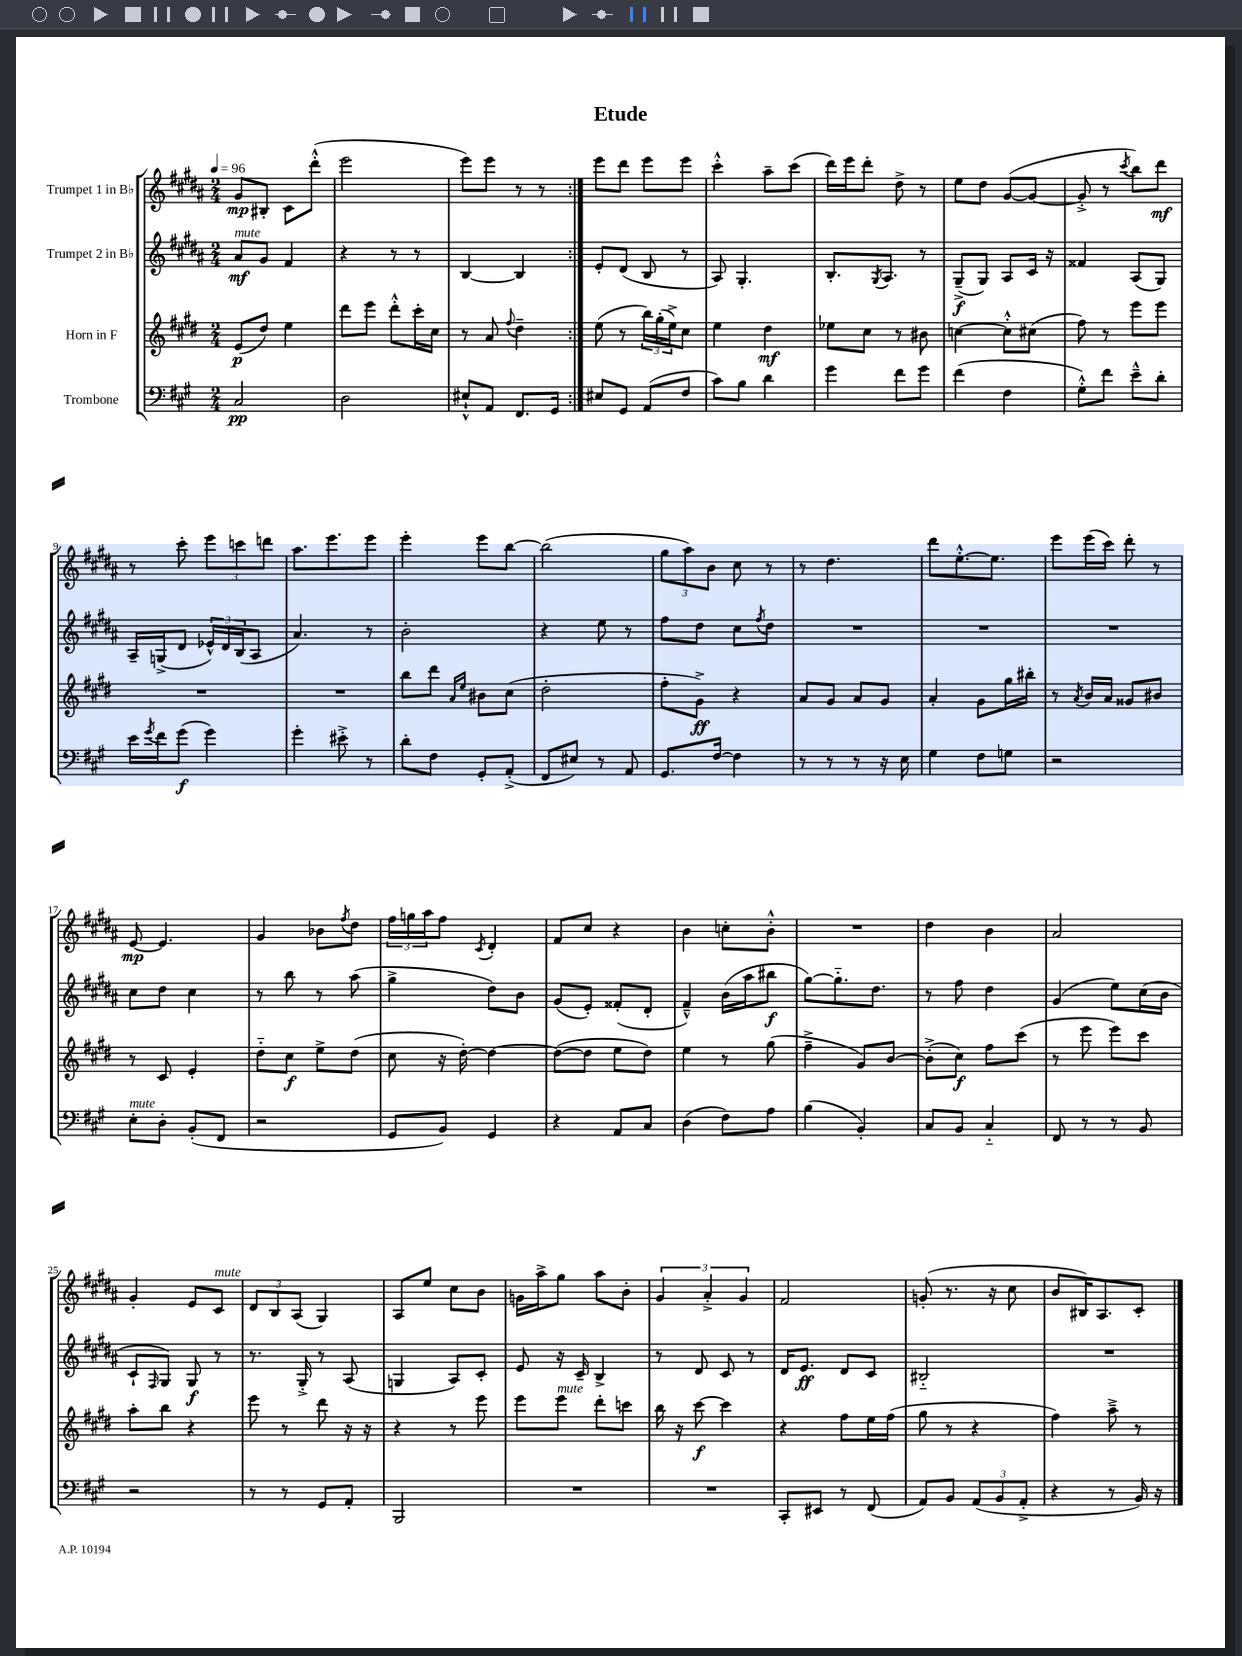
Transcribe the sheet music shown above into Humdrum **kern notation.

**kern	**kern	**kern	**kern
*staff4	*staff3	*staff2	*staff1
*clefF4	*clefG2	*clefG2	*clefG2
*k[f#c#g#]	*k[f#c#g#d#]	*k[f#c#g#d#a#]	*k[f#c#g#d#a#]
*M2/4	*M2/4	*M2/4	*M2/4
*MM96	*MM96	*MM96	*MM96
2C#/	(8e/L	8a#/L	8g#/L
.	8dd#/J)	8g#/J	8B#'/J
.	4ee\	4f#/	8c#\L
.	.	.	(8ddd#'^^\J
=	=	=	=
2D\	8ddd#\L	4r	2eee\
.	8eee\J	.	.
.	8ddd#'^^\L	8r	.
.	16ccc#'\L	8r	.
.	16cc#\JJ	.	.
=	=	=	=
8E#`^^/L	8r	[4B/	8eee\L)
8AA/J	8a/	.	8eee\J
.	8qqff#/	.	.
8.FF#/L	4dd#~\	4B/]	8r
.	.	.	8r
16GG#/Jk	.	.	.
=:|!	=:|!	=:|!	=:|!
8E#/L	(8ee\	8e'/L	8eee\L
8GG#/J	8r	(8d#/J	8ddd#\J
(8AA/L	24bb\LL)	8B/	8eee\L
.	(24gg#'\	.	.
.	24ee^\J)	.	.
8F#/J	8cc#\J	8r	8eee\J
=	=	=	=
8c#\L)	4ee\	8A#/)	4ccc#'^^\
8B\J	.	4.G#'/	.
4d\	4dd#\	.	8aa#~\L
.	.	.	(8ccc#\J
=	=	=	=
4g#\	8ee-\L	8.B'/L	16ddd#\LL)
.	.	.	16eee\J
.	8cc#\J	.	8ddd#'\J
.	.	8qG#/	.
.	.	8.A#/J	.
8f#\L	8r	.	8dd#^\
8g#\J	8b#\	8r	8r
=	=	=	=
(4f#\	[4cc\	(8G#~^/L	8ee\L
.	.	8G#/J)	8dd#\J
4F#\	8cc'^^\]L	8A#/L	([8g#/L
.	(8cc#\J	16c#/Jk	8g#/_J
.	.	16r	.
=	=	=	=
8G#'^^\L)	8ff#\)	4f##/	8g#'^/]
8f#\J	8r	.	8r
.	.	.	8qccc#/
8e~^^\L	8eee\L	(8A#/L	8bb\L)
8d'\J	8eee\J	8G#/J)	8ddd#\J
=	=	=	=
16e\LL	2r	16A#~/LL	8r
8qg#/	.	.	.
16f#\J	.	(16G^/J	.
(8g#\J	.	8d#/J	8ccc#'\
4g#\)	.	24e-^^/LL)	12eee\L
.	.	24d#/	.
.	.	(24B/J	12ccc\
.	.	8A#/J	.
.	.	.	12ddd\J
=	=	=	=
4g#'\	2r	4.a#/)	8.aa#\L
.	.	.	8.eee\
8e#'^\	.	.	.
8r	.	8r	8eee\J
=	=	=	=
8d'\L	8bb\L	2b'\	4eee'\
8F#\J	8ddd#\J	.	.
.	16qqa/LL	.	.
.	16qqee/JJ	.	.
8GG#'/L	8b#\L	.	8eee\L
(8AA'^/J	(8cc#\J	.	[8bb\J
=	=	=	=
8FF#/L	2dd#'\	4r	(2bb\]
8E#/J)	.	.	.
8r	.	8ee\	.
8AA/	.	8r	.
=	=	=	=
8.GG#/L	8ff#'\L	8ff#\L	12gg#\L
.	.	.	12aa#\)
.	8g#^\J)	8dd#\J	.
.	.	.	12b\J
[16F#/Jk	.	.	.
4F#\]	4r	8cc#\L	8cc#\
.	.	8qff#/	.
.	.	8dd#\J	8r
=	=	=	=
8r	8a/L	2r	8r
8r	8g#/J	.	4.dd#\
8r	8a/L	.	.
16r	8g#/J	.	.
16E\	.	.	.
=	=	=	=
4G#\	4a'/	2r	8ddd#\L
.	.	.	[8.ee'^^\
8F#\L	8g#\L	.	.
.	.	.	8.ee\]J
8G\J	16gg#\L	.	.
.	16bb#'\JJ	.	.
=	=	=	=
2r	8r	2r	8eee\L
.	8qa/	.	.
.	16b/LL	.	(16eee\L
.	16a/JJ	.	16ccc#\JJ)
.	8g##/L	.	8ddd#'\
.	8b#/J	.	8r
=	=	=	=
8E'\L	8r	8cc#\L	[8e/
8D'\J	8c#/	8dd#\J	4.e/]
(8BB'/L	4e'/	4cc#\	.
8FF#/J	.	.	.
=	=	=	=
2r	8dd#'~\L	8r	4g#/
.	8cc#\J	8bb\	.
.	8ee^\L	8r	8b-\L
.	.	.	8qff#/
.	(8dd#\J	(8aa#\	8dd#\J
=	=	=	=
8GG#/L	8cc#\	4gg#^\	24ff#\LL
.	.	.	24gg\
.	.	.	24aa#\J
8BB/J)	16r	.	8ff#\J
.	[16dd#'\)	.	.
.	.	.	8qc#/
4GG#/	4dd#\_	8dd#\L)	4d#'/
.	.	8b\J	.
=	=	=	=
4r	(8dd#\_L	(8g#/L	8f#/L
.	8dd#\]J	8e'/J)	8cc#/J
8AA/L	8ee\L	(8f##'/L	4r
8C#/J	8dd#\J)	8d#'/J	.
=	=	=	=
(4D\	4ee\	4f#~^^/)	4b\
8F#\L)	8r	(16b\LL	8cc'\L
.	.	16aa#\J	.
8A\J	(8gg#\	8bb#\J	8b'^^\J
=	=	=	=
(4B\	4ff#~^\	[8gg#\L)	2r
.	.	8.gg#'~\]	.
4BB'/)	8g#/L)	.	.
.	.	8.dd#\J	.
.	[8b/J	.	.
=	=	=	=
8C#/L	(8b'^\]L	8r	4dd#\
8BB/J	8cc#\J)	8ff#\	.
4C#'~/	8ff#\L	4dd#\	4b\
.	(8ccc#\J	.	.
=	=	=	=
8FF#/	8r	(4g#/	2a#/
8r	8eee\	.	.
8r	8eee\L)	8ee\L)	.
8BB/	8ccc#\J	(16cc#\L	.
.	.	16b\JJ	.
=	=	=	=
2r	8aa'\L	8c#`/L	4g#'/
.	.	16qqF#/	.
.	8bb\J	8G#/J)	.
.	4r	8G#/	8e/L
.	.	8r	8c#/J
=	=	=	=
8r	8eee\	8.r	12d#/L
.	.	.	12B/
8r	8r	.	.
.	.	.	(12A#/J
.	.	16G#'^/	.
8GG#/L	8ddd#\	8r	4G#/)
8AA'/J	16r	(8A#/	.
.	16r	.	.
=	=	=	=
2BBB/	4r	4G/	8A#/L
.	.	.	8ee/J
.	8r	8A#/L)	8cc#\L
.	8eee\	8c#'/J	8b\J
=	=	=	=
2r	8eee\L	8e/	16g\LL
.	.	.	16aa#^\J
.	8eee\J	16r	8gg#\J
.	.	16c#~/	.
.	8ddd#'\L	4B^/	8aa#\L
.	8ccc\J	.	8b'\J
=	=	=	=
2r	16bb\	8r	6g#/
.	16r	.	.
.	[8ccc#\	8d#/	.
.	.	.	6a#'^/
.	4ccc#\]	8c#/	.
.	.	.	6g#/
.	.	8r	.
=	=	=	=
8CC#'/L	4r	16d#/LK	2f#/
.	.	8.e/J	.
8EE#/J	.	.	.
8r	8ff#\L	8d#/L	.
(8FF#/	16ee\L	8c#/J	.
.	(16ff#\JJ	.	.
=	=	=	=
8AA/L)	8gg#\	2B#'~/	(8g'/
8BB/J	8r	.	8.r
(12AA/L	4r	.	.
.	.	.	16r
12BB/	.	.	.
.	.	.	8cc#\
12AA'^/J	.	.	.
=	=	=	=
4r	4ff#\)	2r	8b/L
.	.	.	16B#/K)
.	.	.	8.A#/
8r	8aa~^\	.	.
16BB/)	8r	.	8c#'/J
16r	.	.	.
==	==	==	==
*-	*-	*-	*-
